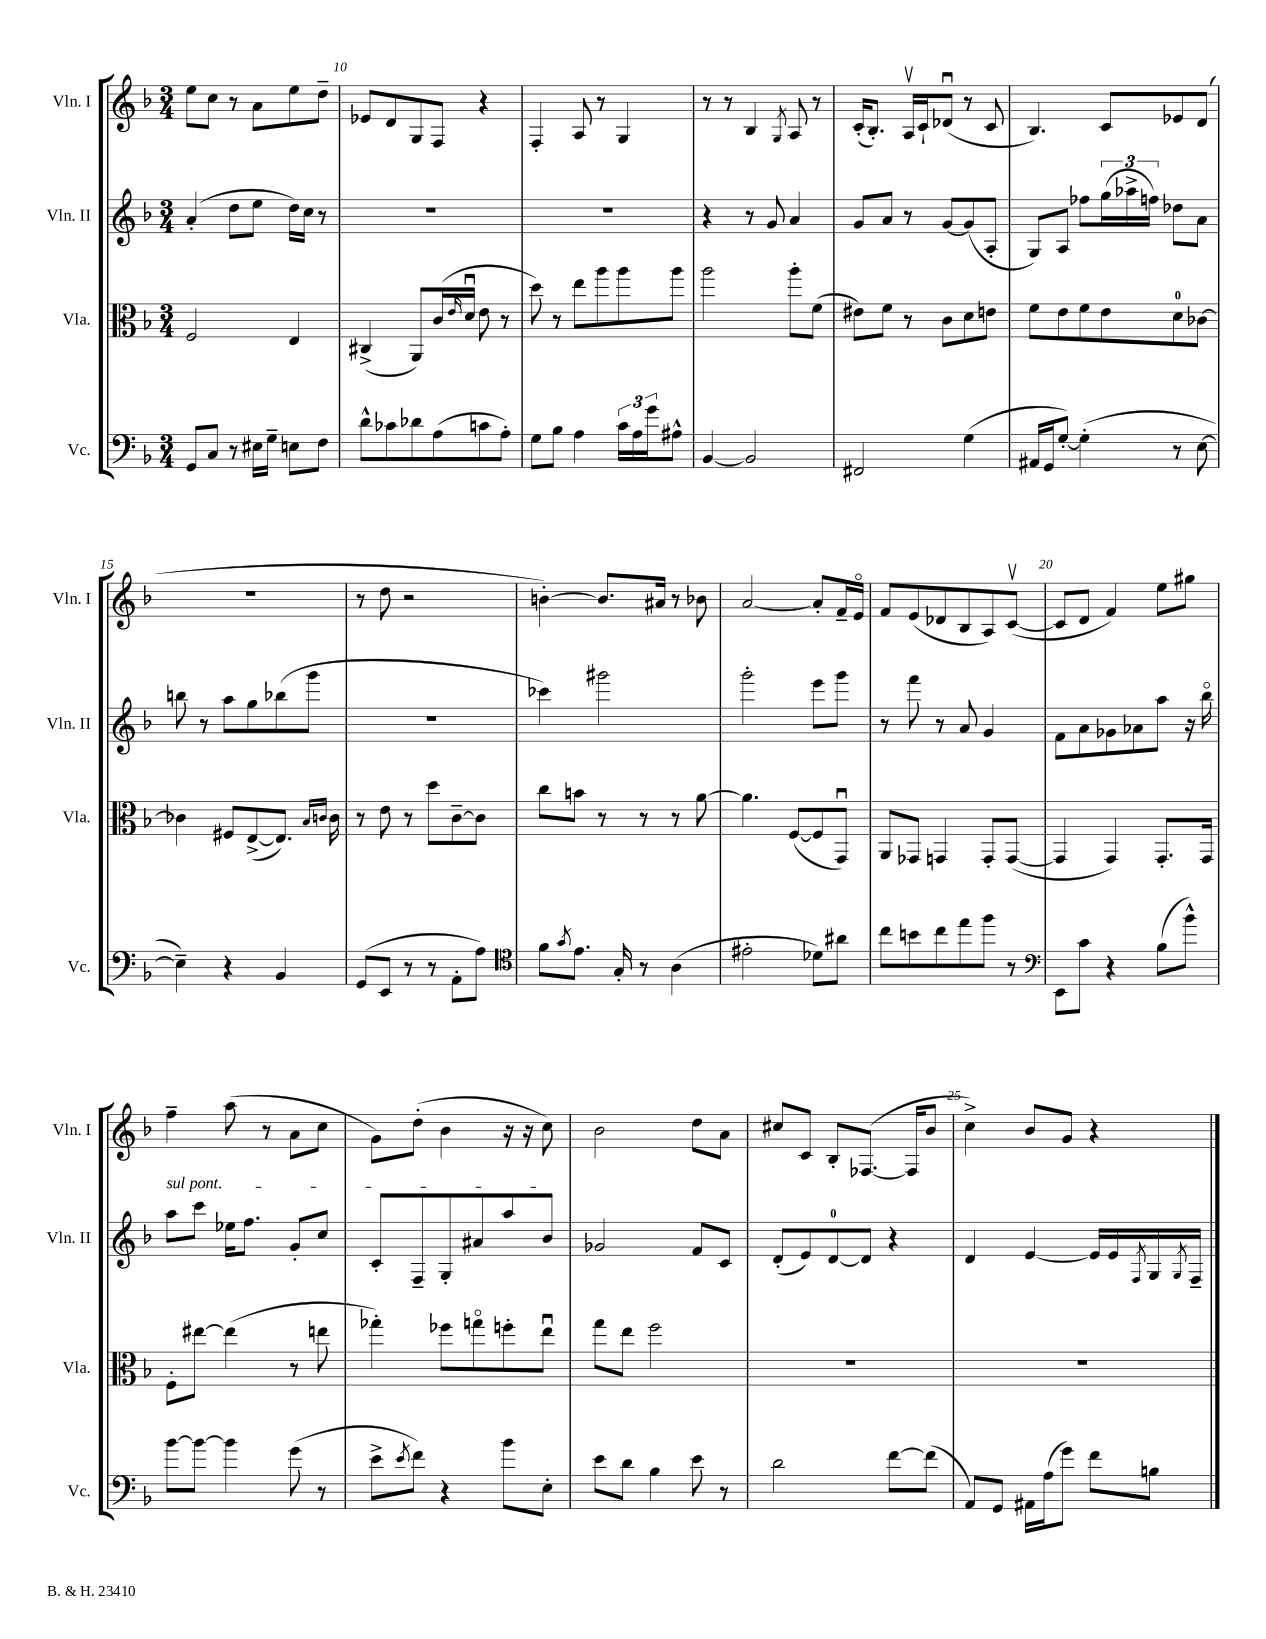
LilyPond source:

<<
\new StaffGroup <<
\new Staff = "s0" \with { instrumentName = "Vln. I" shortInstrumentName = "Vln. I" } {
    \clef treble \key f \major \numericTimeSignature \time 3/4
    e''8 c''8 r8 a'8 e''8 d''8-- |
    ees'8 d'8 g8 f8 r4 |
    f4-. a8 r8 g4 |
    r8 r8 bes4 \acciaccatura { g8 } a8 r8 |
    c'16-.( bes8.-.) a16\upbow c'16-! des'8\downbow( r8 c'8 |
    bes4.) c'8 ees'8 d'8( |
    R2. |
    r8 d''8 r2 |
    b'4~-.) b'8. ais'16 r8 bes'8 |
    a'2~ a'8-. f'16-- e'16\flageolet |
    f'8 e'8( des'8 bes8 a8) c'8~\upbow( |
    c'8 d'8 f'4) e''8 gis''8 |
    f''4-- a''8( r8 a'8 c''8 |
    g'8) d''8-.( bes'4 r16 r16 c''8) |
    bes'2 d''8 a'8 |
    cis''8 c'8 bes8-. fes8.~( fes16 bes'8 |
    c''4->) bes'8 g'8 r4 \bar "|." |
}
\new Staff = "s1" \with { instrumentName = "Vln. II" shortInstrumentName = "Vln. II" } {
    \clef treble \key f \major \numericTimeSignature \time 3/4
    a'4-.( d''8 e''8 d''16) c''16 r8 |
    R2. |
    R2. |
    r4 r8 g'8 a'4 |
    g'8 a'8 r8 g'8~ g'8( a8-. |
    g8) a8 fes''8 \tuplet 3/2 { g''16( aes''16-> f''16) } des''8 a'8 |
    b''8 r8 a''8 g''8 bes''8( g'''8 |
    r2. |
    ces'''4) gis'''2 |
    g'''2-. e'''8 g'''8 |
    r8 f'''8 r8 a'8 g'4 |
    f'8 a'8 ges'8 aes'8 a''8 r16 bes''16\flageolet |
    \once \override TextSpanner.bound-details.left.text = \markup { \italic "sul pont." } a''8\startTextSpan c'''8 ees''16 f''8. g'8-. c''8 |
    c'8-. f8-- g8-. ais'8 a''8 bes'8\stopTextSpan |
    ges'2 f'8 c'8 |
    d'8-.( e'8) d'8-0~ d'8 r4 |
    d'4 e'4~ e'16 e'16 \acciaccatura { f8 } g16 \acciaccatura { g8 } f16-- \bar "|." |
}
\new Staff = "s2" \with { instrumentName = "Vla." shortInstrumentName = "Vla." } {
    \clef alto \key f \major \numericTimeSignature \time 3/4
    f2 e4 |
    cis4->( a,8) c'16( \grace { e'16 } d'16\downbow e'8 r8 |
    d''8) r8 e''8 a''8 a''8 a''8 |
    a''2 a''8-. f'8( |
    eis'8) f'8 r8 c'8 d'8 e'8 |
    f'8 e'8 f'8 e'8 d'8-0 ces'8~ |
    ces'4 fis8 e8~->( e8.) \grace { bes16 c'16 } c'16 |
    r8 e'8 r8 d''8 c'8~-- c'8 |
    c''8 b'8 r8 r8 r8 a'8~ |
    a'4. f8~( f8 g,8\downbow) |
    a,8 ges,8 g,4 g,8-. g,8~( |
    g,4 g,4) g,8.-. g,16 |
    f8-. eis''8~ eis''4( r8 e''8 |
    ges''4-.) fes''8 g''8\flageolet f''8-. e''8\downbow |
    g''8 e''8 f''2 |
    R2. |
    R2. \bar "|." |
}
\new Staff = "s3" \with { instrumentName = "Vc." shortInstrumentName = "Vc." } {
    \clef bass \key f \major \numericTimeSignature \time 3/4
    g,8 c8 r8 eis16 g16-- e8 f8 |
    d'8-^ ces'8 des'8 a8( c'8 a8-.) |
    g8 bes8 a4 \tuplet 3/2 { c'16 a16 g'16 } ais8-^ |
    bes,4~ bes,2 |
    fis,2 g4( |
    ais,16 g,16 g8~-.) g4-.( r8 e8~ |
    e4--) r4 bes,4 |
    g,8( e,8 r8 r8 a,8-. a8) |
    \clef tenor f'8 \acciaccatura { g'8 } e'8. g16-. r8 a4( |
    eis'2-. des'8) ais'8 |
    c''8 b'8 c''8 e''8 f''8 r8 |
    \clef bass e,8 c'8 r4 bes8( bes'8-^) |
    bes'8~ bes'8~ bes'4 g'8( r8 |
    e'8-> \acciaccatura { e'8 } f'8) r4 bes'8 e8-. |
    e'8 d'8 bes4 e'8 r8 |
    d'2 f'8~ f'8( |
    a,8) g,8 ais,16 a16( g'8) f'8 b8 \bar "|." |
}
>>
>>
\layout { \context { \Score currentBarNumber = #9 \override BarNumber.break-visibility = ##(#f #t #t) barNumberVisibility = #(every-nth-bar-number-visible 5) } }
